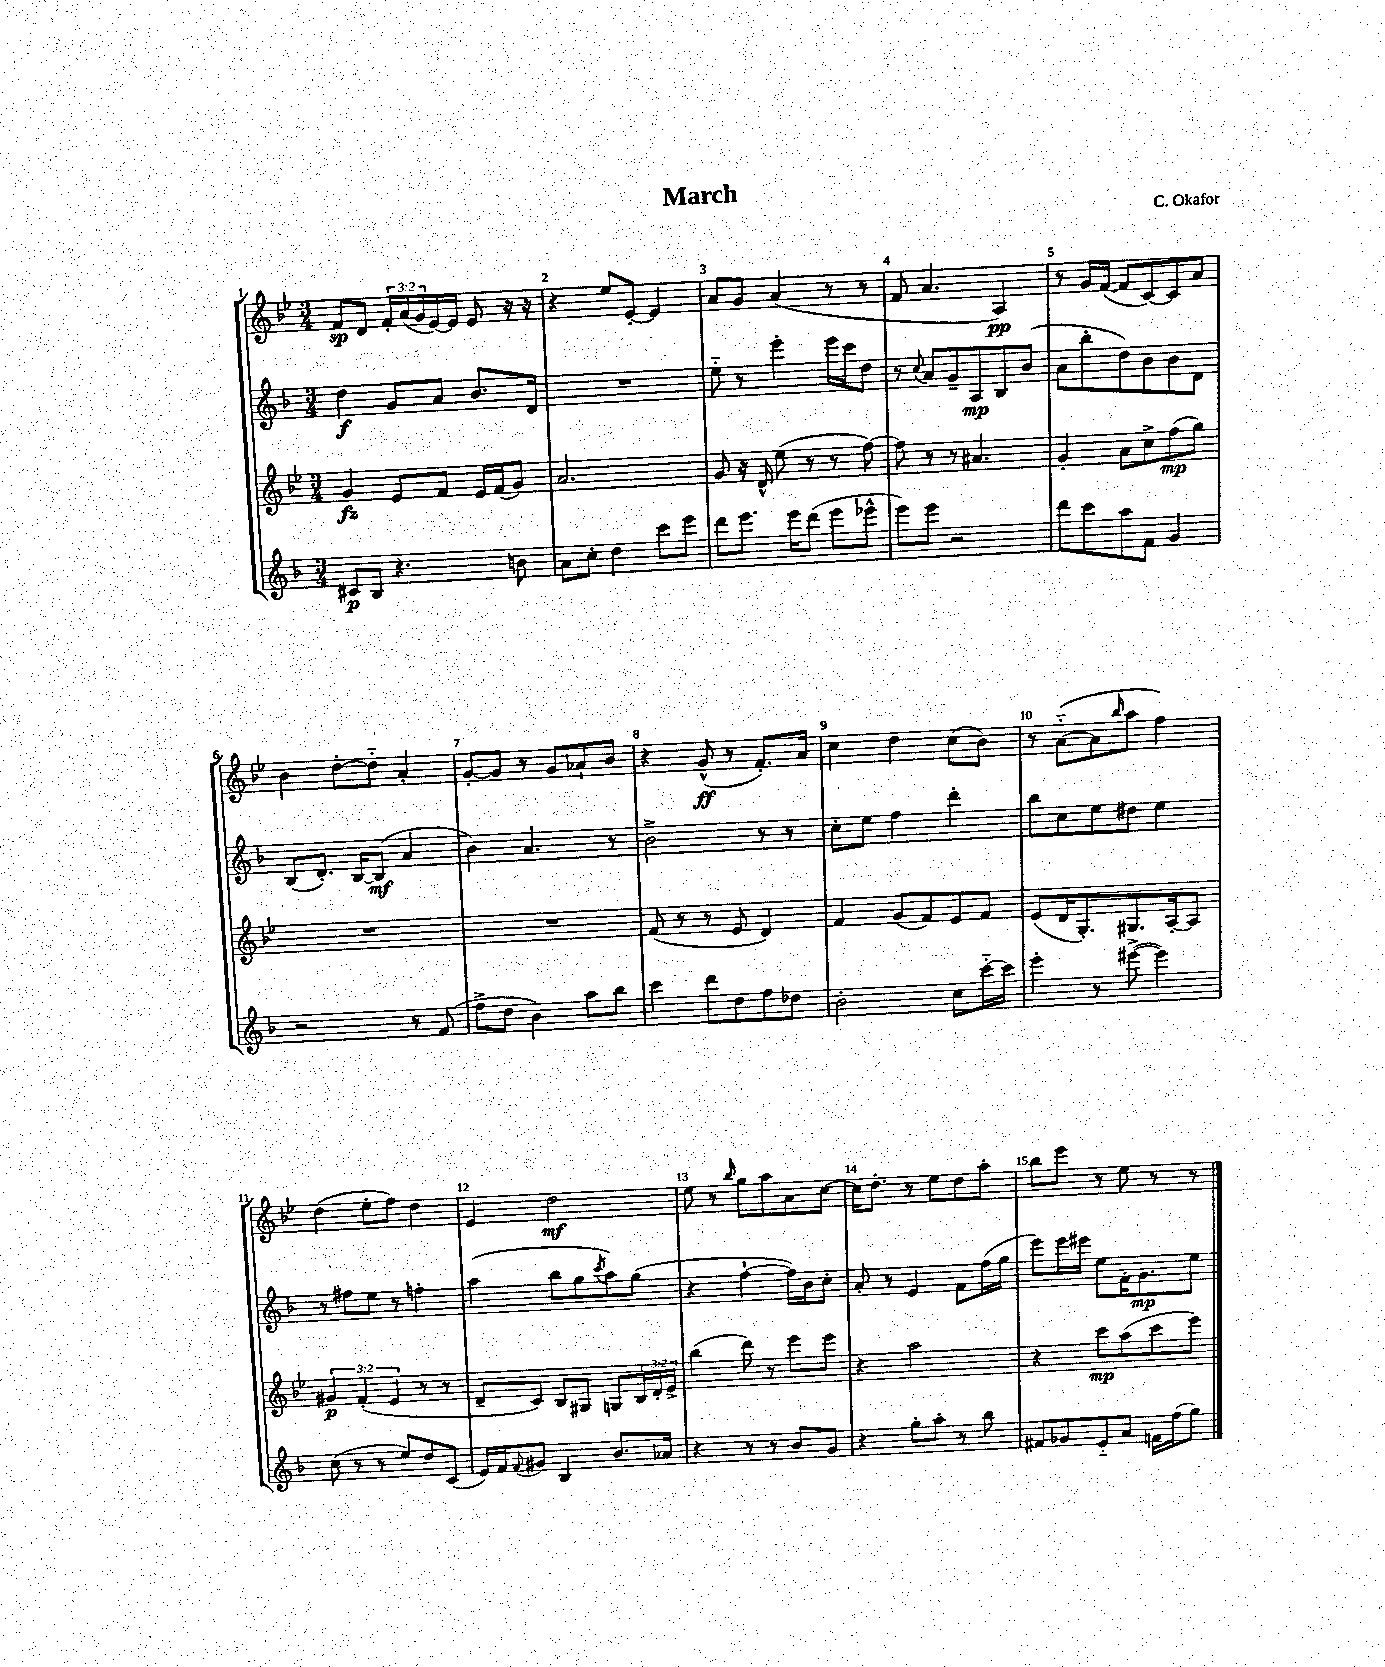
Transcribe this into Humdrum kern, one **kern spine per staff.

**kern	**dynam	**kern	**dynam	**kern	**dynam	**kern	**dynam
*part4	*part4	*part3	*part3	*part2	*part2	*part1	*part1
*staff4	*staff4	*staff3	*staff3	*staff2	*staff2	*staff1	*staff1
*clefG2	*	*clefG2	*	*clefG2	*	*clefG2	*
*k[b-]	*	*k[b-e-]	*	*k[b-]	*	*k[b-e-]	*
*M3/4	*	*M3/4	*	*M3/4	*	*M3/4	*
=1	=1	=1	=1	=1	=1	=1	=1
8c#X/L	p	4g/	fz	4dd\	f	8f/L	sp
8B-/J	.	.	.	.	.	8d/J	.
4.r	.	8e-/L	.	8g/L	.	24f'/LL	.
.	.	.	.	.	.	(24a/	.
.	.	.	.	.	.	24g/	.
.	.	8f/J	.	8a/J	.	[16e-/)	.
.	.	.	.	.	.	16e-/JJ]	.
.	.	16e-/LL	.	8.b-/L	.	8e-/	.
.	.	(16f/J	.	.	.	.	.
8bn\	.	8g/J)	.	.	.	16r	.
.	.	.	.	16d/Jk	.	16r	.
=2	=2	=2	=2	=2	=2	=2	=2
8a\L	.	2.a/	.	2.r	.	4r	.
8cc'\J	.	.	.	.	.	.	.
4dd\	.	.	.	.	.	8ee-/L	.
.	.	.	.	.	.	[8e-'/J	.
8ccc\L	.	.	.	.	.	4e-/]	.
8eee\J	.	.	.	.	.	.	.
=3	=3	=3	=3	=3	=3	=3	=3
8ddd\L	.	8g/	.	8ee\	.	8a/L	.
8.eee\J	.	16r	.	8r	.	8g/J	.
.	.	16d^^/	.	.	.	.	.
.	.	(8ee-\	.	4eee'\	.	(4a/	.
16eee\KL	.	.	.	.	.	.	.
(8ddd\J	.	8r	.	.	.	.	.
8eee\L	.	8r	.	16eee\LL	.	8r	.
.	.	.	.	16ccc\J	.	.	.
8eee-X^^\J	.	[8ff\)	.	8dd\J	.	8r	.
=4	=4	=4	=4	=4	=4	=4	=4
8eee\L)	.	8ff\]	.	8r	.	8f/	.
.	.	.	.	8qqcc/	.	.	.
8eee\J	.	8r	.	8a/L	.	4.a/	.
2r	.	8r	.	8g~/	.	.	.
.	.	4.a#X/	.	8A/	mp	.	.
.	.	.	.	8B-/	.	4A/)	pp
.	.	.	.	(8b-/J	.	.	.
=5	=5	=5	=5	=5	=5	=5	=5
8ddd\L	.	4g'/	.	8a\L	.	8r	.
8ccc\	.	.	.	8bb-'\	.	16g/LL	.
.	.	.	.	.	.	([16f/JJ	.
8aa\	.	8a\L	.	8dd\)	.	8f/L]	.
8f\J	.	8cc^\	.	8b-\	.	[8c/)	.
4g/	.	(8ff\	mp	8b-\	.	8c/]	.
.	.	8gg\J)	.	8d\J	.	8a/J	.
!!LO:LB:g=z
=6	=6	=6	=6	=6	=6	=6	=6
2r	.	2.r	.	(8B-/L	.	4b-\	.
.	.	.	.	8.d'/J)	.	.	.
.	.	.	.	.	.	[8dd'\L	.
.	.	.	.	[16B-/KL	.	.	.
.	.	.	.	(8B-/J]	mf	8dd\J]	.
8r	.	.	.	4a/	.	4a'/	.
(8f/	.	.	.	.	.	.	.
=7	=7	=7	=7	=7	=7	=7	=7
8ff^\L	.	2.r	.	4b-\)	.	[8g'/L	.
8dd\J	.	.	.	.	.	8g/J]	.
4b-\)	.	.	.	4.a/	.	8r	.
.	.	.	.	.	.	8g/L	.
8aa\L	.	.	.	.	.	8a-X`/	.
8bb-\J	.	.	.	8r	.	8b-/J	.
=8	=8	=8	=8	=8	=8	=8	=8
4ccc\	.	(8f/	.	2b-^\	.	4r	.
.	.	8r	.	.	.	.	.
8ddd\L	.	8r	.	.	.	(8g^^/	ff
8dd\	.	8e-/	.	.	.	8r	.
8ff\	.	4d/)	.	8r	.	8.f'/L)	.
8dd-X\J	.	.	.	8r	.	.	.
.	.	.	.	.	.	16a/Jk	.
=9	=9	=9	=9	=9	=9	=9	=9
2b-'\	.	4f/	.	8cc'\L	.	4cc\	.
.	.	.	.	8ee\J	.	.	.
.	.	(8g/L	.	4ff\	.	4dd\	.
.	.	8f/)	.	.	.	.	.
8cc\L	.	8e-/	.	4ddd'\	.	(8cc\L	.
[16ccc\L	.	8f/J	.	.	.	8b-\J)	.
16ccc\JJ]	.	.	.	.	.	.	.
=10	=10	=10	=10	=10	=10	=10	=10
4eee'\	.	(8e-/L	.	8bb-\L	.	8r	.
.	.	16d/K	.	8cc\	.	([8a\L	.
.	.	8.G'/)	.	.	.	.	.
8r	.	.	.	8ee\	.	8a\]	.
.	.	.	.	.	.	16qqbb-/	.
([8eee#X^\	.	8.G#X/	.	8dd#X\J	.	8aa\J	.
4eee#\])	.	.	.	4ee\	.	4ff\)	.
.	.	[16A'/k	.	.	.	.	.
.	.	8A/J]	.	.	.	.	.
!!LO:LB:g=z
=11	=11	=11	=11	=11	=11	=11	=11
(8cc\	.	6g#X/	p	8r	.	(4dd\	.
8r	.	.	.	8ff#X\L	.	.	.
.	.	(6f'/	.	.	.	.	.
8r	.	.	.	8ee\J	.	8ee-'\L	.
.	.	6e-/	.	.	.	.	.
8ee/L)	.	.	.	8r	.	8ff\J)	.
8dd/	.	8r	.	4ffn'\	.	4dd\	.
(8c/J	.	8r	.	.	.	.	.
=12	=12	=12	=12	=12	=12	=12	=12
16e/LL)	.	8d~/L	.	(4aa\	.	4e-/	.
16f/J	.	.	.	.	.	.	.
8qqf/	.	.	.	.	.	.	.
8g#X/J	.	8c/J)	.	.	.	.	.
4B-/	.	8B-/L	.	8bb-\L	.	2dd\	mf
.	.	8G#X/J	.	8gg\	.	.	.
.	.	.	.	8qccc/	.	.	.
8.b-/L	.	8Gn/L	.	8aa\)	.	.	.
.	.	24B-/L	.	(8gg\J	.	.	.
.	.	24d'/	.	.	.	.	.
16a-X/Jk	.	.	.	.	.	.	.
.	.	24e-^/JJ	.	.	.	.	.
=13	=13	=13	=13	=13	=13	=13	=13
4r	.	(4bb-\	.	4r	.	8ee-\	.
.	.	.	.	.	.	8r	.
.	.	.	.	.	.	16qqbb-/	.
8r	.	8ddd\)	.	[4ff`\	.	8gg\L	.
8r	.	8r	.	.	.	8aa\	.
8b-/L	.	8eee-\L	.	16ff\LL])	.	8a\	.
.	.	.	.	16b-\J	.	.	.
8g/J	.	8eee-\J	.	8cc'\J	.	[8cc\J	.
=14	=14	=14	=14	=14	=14	=14	=14
4r	.	4r	.	8a'/	.	16cc\KL]	.
.	.	.	.	.	.	8.dd'\J	.
.	.	.	.	8r	.	.	.
8gg'\L	.	2aa\	.	4e/	.	8r	.
8aa'\J	.	.	.	.	.	8ee-\L	.
8r	.	.	.	8f\L	.	8dd\	.
8bb-\	.	.	.	(16ff\L	.	8aa'\J	.
.	.	.	.	16gg\JJ	.	.	.
=15	=15	=15	=15	=15	=15	=15	=15
8f#X/L	.	4r	.	8eee\L)	.	8bb-\L	.
8g-X/	.	.	.	16eee\L	.	8eee-\J	.
.	.	.	.	16eee#X\JJ	.	.	.
8e/	.	8ccc\L	mp	8ee\L	.	8r	.
8a/J	.	(8aa\	.	16f'\K	.	8ee-\	.
.	.	.	.	8.g\	mp	.	.
16fn\LL	.	8ccc\	.	.	.	8r	.
(16ff\J	.	.	.	.	.	.	.
8gg\J)	.	8eee-\J)	.	8ee\J	.	8r	.
==	==	==	==	==	==	==	==
*-	*-	*-	*-	*-	*-	*-	*-
